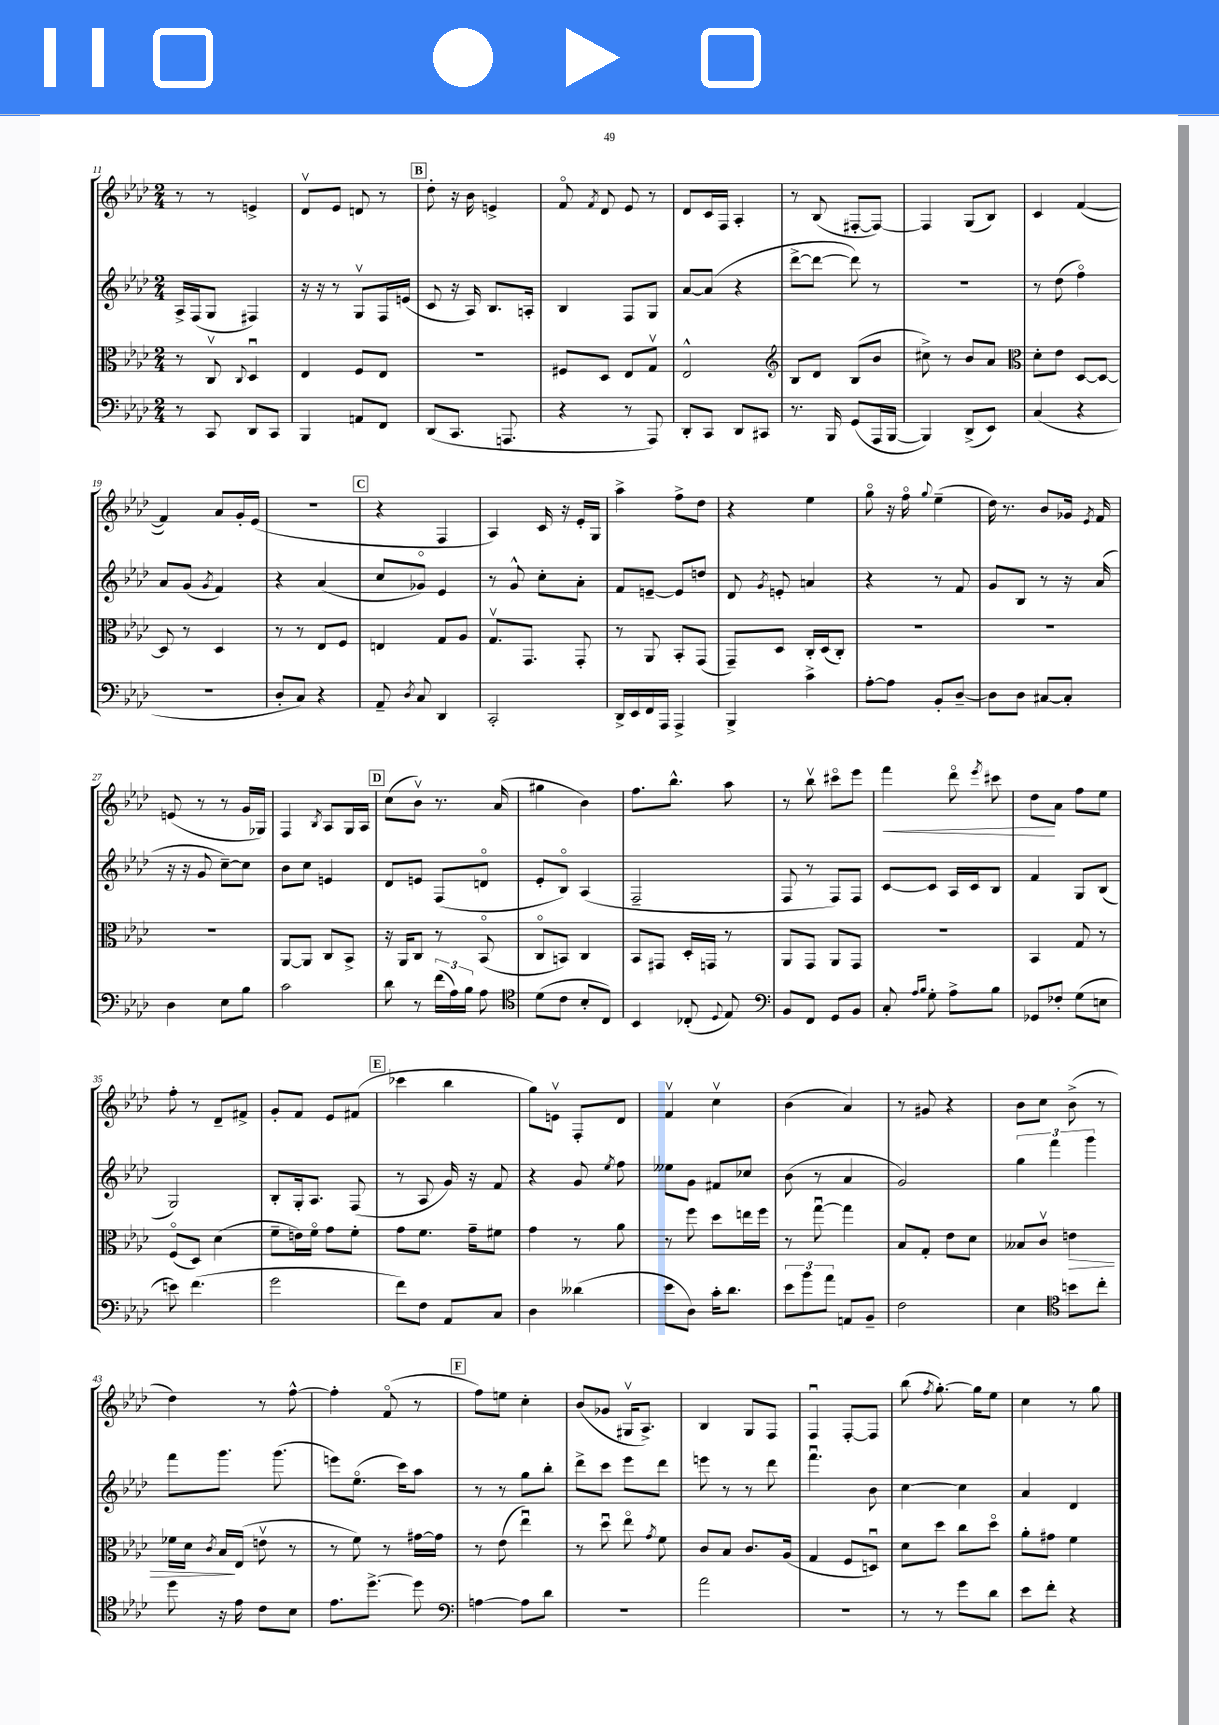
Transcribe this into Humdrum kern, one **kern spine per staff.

**kern	**kern	**dynam	**kern	**kern	**dynam
*part4	*part3	*part3	*part2	*part1	*part1
*staff4	*staff3	*staff3	*staff2	*staff1	*staff1
*clefF4	*clefC3	*	*clefG2	*clefG2	*
*k[b-e-a-d-]	*k[b-e-a-d-]	*	*k[b-e-a-d-]	*k[b-e-a-d-]	*
*M2/4	*M2/4	*	*M2/4	*M2/4	*
=11	=11	=11	=11	=11	=11
8r	8r	.	16A-^/LL	8r	.
.	.	.	(16F/J	.	.
8CC/	8Cv/	.	8G/J	8r	.
.	8qqC/	.	.	.	.
8DD-/L	4D-u/	.	4F#X/)	4en^/	.
8CC/J	.	.	.	.	.
=12	=12	=12	=12	=12	=12
4BBB-/	4E-/	.	16r	8d-v/L	.
.	.	.	16r	.	.
.	.	.	8r	8e-/J	.
8AAn/L	8F/L	.	8Gv/L	8dn/	.
8FF/J	8E-/J	.	16F/L	8r	.
.	.	.	(16en/JJ	.	.
!!LO:REH:place=s1:t=B
=13	=13	=13	=13	=13	=13
(8DD-/L	2r	.	8c/	8dd-'\	.
8.CC/J	.	.	16r	16r	.
.	.	.	16A-/)	16b-\	.
.	.	.	8.B-/L	4en^/	.
8.AAAn/	.	.	.	.	.
.	.	.	16An'/Jk	.	.
=14	=14	=14	=14	=14	=14
4r	8F#X/L	.	4B-/	8f/	.
.	.	.	.	8qf/	.
.	8D-/J	.	.	8d-/	.
8r	8E-/L	.	8F/L	8e-/	.
8AAA-/)	8Gv/J	.	8G/J	8r	.
=15	=15	=15	=15	=15	=15
8DD-'/L	2E-^^/	.	[8a-/L	8d-/L	.
8CC/J	.	.	(8a-/J]	16c/L	.
.	.	.	.	16F/JJ	.
8DD-/L	.	.	4r	4A-'/	.
8CC#X/J	.	.	.	.	.
=16	=16	=16	=16	=16	=16
*	*clefG2	*	*	*	*
8.r	8B-/L	.	[8ddd-^\L	8r	.
.	8d-/J	.	8ddd-\J_	(8B-/	.
16BBB-/	.	.	.	.	.
(8GG/L	(8B-/L	.	8ddd-\])	[8F#X'/L	.
16AAA-/L	8b-/J	.	8r	8F#/J_)	.
[16BBB-/JJ	.	.	.	.	.
=17	=17	=17	=17	=17	=17
4BBB-/])	8cc#X^\)	.	2r	4F#/]	.
.	8r	.	.	.	.
(8DD-^/L	8b-/L	.	.	(8G/L	.
8EE-/J)	8a-/J	.	.	8B-/J)	.
=18	=18	=18	=18	=18	=18
*	*clefC3	*	*	*	*
(4C/	8d-'\L	.	8r	4c/	.
.	8e-\J	.	(8dd-\	.	.
4r	[8D-/L	.	4ff\)	([4f/	.
.	8D-/J_	.	.	.	.
!!LO:LB:g=z
=19	=19	=19	=19	=19	=19
2r	8D-/]	.	8a-/L	4f/])	.
.	8r	.	(8g/J	.	.
.	.	.	8qg/	.	.
.	4D-/	.	4f/)	8a-/L	.
.	.	.	.	16g'/L	.
.	.	.	.	(16e-/JJ	.
=20	=20	=20	=20	=20	=20
8D-'/L	8r	.	4r	2r	.
8C/J)	8r	.	.	.	.
4r	8E-/L	.	(4a-/	.	.
.	8F/J	.	.	.	.
!!LO:REH:place=s1:t=C
=21	=21	=21	=21	=21	=21
8AA-~/	4En/	.	8cc/L	4r	.
8qD-/	.	.	.	.	.
8C/	.	.	8g-X/J)	.	.
4DD-/	8G/L	.	4e-/	4F/	.
.	8A-/J	.	.	.	.
=22	=22	=22	=22	=22	=22
2CC'/	8.Gv/L	.	8r	4A-/)	.
.	.	.	8g^^/	.	.
.	8.GG/J	.	.	.	.
.	.	.	8cc'\L	16c/	.
.	.	.	.	16r	.
.	8GG'/	.	8a-'\J	16e-'/LL	.
.	.	.	.	16G/JJ	.
=23	=23	=23	=23	=23	=23
16DD-^/LL	8r	.	8f/L	4aa-^\	.
16EE-/	.	.	.	.	.
16FF/	8AA-/	.	[8en~/J	.	.
16AAA-/JJ	.	.	.	.	.
4AAA-^/	8BB-'/L	.	8e/L]	8ff^\L	.
.	(8GG/J	.	8ddn/J	8dd-\J	.
=24	=24	=24	=24	=24	=24
4BBB-^/	8GG~/L)	.	8d-/	4r	.
.	.	.	8qg/	.	.
.	8D-/J	.	8en'/	.	.
4c^\	16C'/LL	.	4an/	4ee-\	.
.	(16D-/J	.	.	.	.
.	8C'/J)	.	.	.	.
=25	=25	=25	=25	=25	=25
[8A-'\L	2r	.	4r	8gg\	.
8A-\J]	.	.	.	16r	.
.	.	.	.	16ff\	.
.	.	.	.	8qqgg/	.
8BB-'/L	.	.	8r	(4ee-~\	.
[8D-~/J	.	.	8f/	.	.
=26	=26	=26	=26	=26	=26
8D-\L]	2r	.	8g/L	16dd-\)	.
.	.	.	.	8.r	.
8D-\J	.	.	8B-/J	.	.
[8C#X/L	.	.	8r	8b-/L	.
8C#'/J]	.	.	16r	16g-X/Jk	.
.	.	.	.	8qe-/	.
.	.	.	(16a-/	16f/	.
!!LO:LB:g=z
=27	=27	=27	=27	=27	=27
4D-\	2r	.	16r	(8en/	.
.	.	.	16r	.	.
.	.	.	8g/	8r	.
8E-\L	.	.	[8cc~\L)	8r	.
8B-\J	.	.	8cc\J]	16g/LL	.
.	.	.	.	16G-X/JJ)	.
=28	=28	=28	=28	=28	=28
2c\	[8AA-/L	.	8b-\L	4F/	.
.	8AA-/J]	.	8cc\J	.	.
.	.	.	.	8qB-/	.
.	8C/L	.	4en/	8A-/L	.
.	8BB-^/J	.	.	16G/L	.
.	.	.	.	16A-/JJ	.
!!LO:REH:place=s1:t=D
=29	=29	=29	=29	=29	=29
8d-\	16r	.	8d-/L	(8cc\L	.
.	16AA-/KL	.	.	.	.
8r	8C/J	.	8en/J	8b-v\J)	.
(24f\LL	8r	.	(8F/L	8.r	.
24A-\)	.	.	.	.	.
24B-\JJ	.	.	.	.	.
8A-\	(8BB-/	.	8dn/J	.	.
.	.	.	.	(16a-/	.
=30	=30	=30	=30	=30	=30
*clefC4	*	*	*	*	*
(8d-\L	8C/L	.	8e-'/L	4gg#X\	.
8c\J	8BBn/J)	.	8B-/J)	.	.
8B-'/L	4C/	.	(4A-/	4b-\)	.
8C/J)	.	.	.	.	.
=31	=31	=31	=31	=31	=31
4BB-/	8BB-/L	.	2F~/	8.ff\L	.
.	8GG#X/J	.	.	.	.
.	.	.	.	8.bb-^^\J	.
(8C-X'/	16D-'/LL	.	.	.	.
.	16GGn/JJ	.	.	.	.
8qqD-/	.	.	.	.	.
8E-/)	8r	.	.	8aa-\	.
=32	=32	=32	=32	=32	=32
*clefF4	*	*	*	*	*
8BB-/L	8AA-/L	.	8F/	8r	.
8FF/J	8GG/J	.	8r	8bb-v\	.
8GG/L	8AA-/L	.	8F/L)	8ccc#X\L	.
8BB-/J	8GG/J	.	8F/J	8eee-\J	.
=33	=33	=33	=33	=33	=33
!	!	!	!	!	!LO:HP:b
8C'/	2r	.	[8c/L	4fff\	<
16qqA-/LL	.	.	.	.	.
16qqB-/JJ	.	.	.	.	.
8G'\	.	.	8c/J]	.	.
8A-^\L	.	.	16A-/LL	8ddd-\	.
.	.	.	16c/J	.	.
.	.	.	.	8qeee-/	.
8B-\J	.	.	8B-/J	8ccc#X\	.
=34	=34	=34	=34	=34	=34
8GG-X/L	4BB-/	.	4f/	8dd-\L	.
8F-X'/J	.	.	.	8a-\J	[
(8G\L	8G/	.	8G/L	8ff\L	.
8En\J	8r	.	(8B-/J	8ee-\J	.
!!LO:LB:g=z
=35	=35	=35	=35	=35	=35
8en\)	(8F/L	.	2G/)	8ff'\	.
(4.f\	8D-/J)	.	.	8r	.
.	(4d-\	.	.	8d-~/L	.
.	.	.	.	8f#X^/J	.
=36	=36	=36	=36	=36	=36
2g\	8f~\L	.	8B-'/L	8g'/L	.
.	16en\L)	.	16G'/k	8f/J	.
.	16f\JJ	.	8.A-/J	.	.
.	8g\L	.	.	8e-/L	.
.	8f'\J	.	(8F/	(8f#X/J	.
!!LO:REH:place=s1:t=E
=37	=37	=37	=37	=37	=37
8f\L)	8g\L	.	8r	4ccc-X\	.
8F\J	8.f\J	.	8A-/	.	.
8AA-/L	.	.	16g/)	4bb-\	.
.	16g~\KL	.	16r	.	.
8C/J	8f#X\J	.	8f/	.	.
=38	=38	=38	=38	=38	=38
4D-\	4g\	.	4r	8gg\L)	.
.	.	.	.	8env\J	.
(4d--X\	8r	.	8g/	8F'/L	.
.	.	.	8qee-/	.	.
.	8a-\	.	8ff\	8d-/J	.
=39	=39	=39	=39	=39	=39
8e-\L	8r	.	8ee--X\L	4fv/	.
8D-\J)	8ff\	.	8g\J	.	.
16c'\KL	8dd-\L	.	8f#X/L	4ccv\	.
8.d-\J	.	.	.	.	.
.	16een\L	.	8cc-X/J	.	.
.	16ff\JJ	.	.	.	.
=40	=40	=40	=40	=40	=40
12e-\L	8r	.	(8b-\	(4b-\	.
12b-\	.	.	.	.	.
.	[8ggu\	.	8r	.	.
12a-\J	.	.	.	.	.
8AAn/L	4gg\]	.	4a-/	4a-/)	.
8BB-~/J	.	.	.	.	.
=41	=41	=41	=41	=41	=41
2F\	8B-/L	.	2g/)	8r	.
.	8G'/J	.	.	8g#X/	.
.	8e-\L	.	.	4r	.
.	8d-\J	.	.	.	.
=42	=42	=42	=42	=42	=42
4E-\	8B--X/L	.	6gg\	8b-\L	.
.	8cv/J	.	.	8cc\J	.
.	.	.	6fff\	.	.
*clefC4	*	*	*	*	*
!	!	!LO:HP:b	!	!	!
8bn\L	4en\	>	.	(8b-^\	.
.	.	.	6ggg\	.	.
8cc'\J	.	.	.	8r	.
!!LO:LB:g=z
=43	=43	=43	=43	=43	=43
8dd-\	16f-X\LL	.	8fff\L	4dd-\)	.
.	16d-\JJ	.	.	.	.
.	8qc/	.	.	.	.
16r	16B-/LL	.	8.ggg\J	.	.
16e-\	(16E-/JJ	]	.	.	.
8c\L	8env\	.	.	8r	.
.	.	.	(8.ggg\	.	.
8B-\J	8r	.	.	[8ff^^\	.
=44	=44	=44	=44	=44	=44
8.e-\L	8r	.	8eeen\L)	4ff'\]	.
.	8f\)	.	(8.ee-\J	.	.
[8.dd-^\J	.	.	.	.	.
.	8r	.	.	(8f/	.
.	.	.	16ccc\KL)	.	.
8dd-\]	[16g#X\LL	.	8aa-\J	8r	.
.	16g#\JJ]	.	.	.	.
!!LO:REH:place=s1:t=F
=45	=45	=45	=45	=45	=45
*clefF4	*	*	*	*	*
[4An\	8r	.	8r	8ff\L)	.
.	(8e-\	.	8r	8een\J	.
8A\L]	4ee-u\)	.	8gg\L	4cc'\	.
8d-\J	.	.	8bb-'\J	.	.
=46	=46	=46	=46	=46	=46
2r	8r	.	8ddd-^\L	(8b-/L	.
.	8dd-u\	.	8ccc\J	8g-X/J	.
.	8ee-\	.	8eee-\L	16G#Xv/KL	.
.	.	.	.	8.A-^/J)	.
.	8qg/	.	.	.	.
.	8f\	.	8ddd-\J	.	.
=47	=47	=47	=47	=47	=47
2a-\	8c/L	.	8eeen\	4B-/	.
.	8B-/J	.	8r	.	.
.	8.c/L	.	8r	8G/L	.
.	.	.	8ddd-\	8F/J	.
.	(16A-/Jk	.	.	.	.
=48	=48	=48	=48	=48	=48
2r	4G/	.	4.fffu\	4Fu/	.
.	8F/L	.	.	[8F'/L	.
.	8Dnu/J)	.	8b-\	8F/J]	.
=49	=49	=49	=49	=49	=49
8r	8d-\L	.	[4cc\	(8bb-\	.
.	.	.	.	8qff/	.
8r	8dd-\J	.	.	[8.gg'\)	.
8g\L	8cc\L	.	4cc\]	.	.
.	.	.	.	16gg\KL]	.
8d-\J	8dd-\J	.	.	8ee-\J	.
=50	=50	=50	=50	=50	=50
8e-\L	8a-'\L	.	4a-/	4cc\	.
8f'\J	8g#X\J	.	.	.	.
4r	4f\	.	4d-/	8r	.
.	.	.	.	8gg\	.
==	==	==	==	==	==
*-	*-	*-	*-	*-	*-
